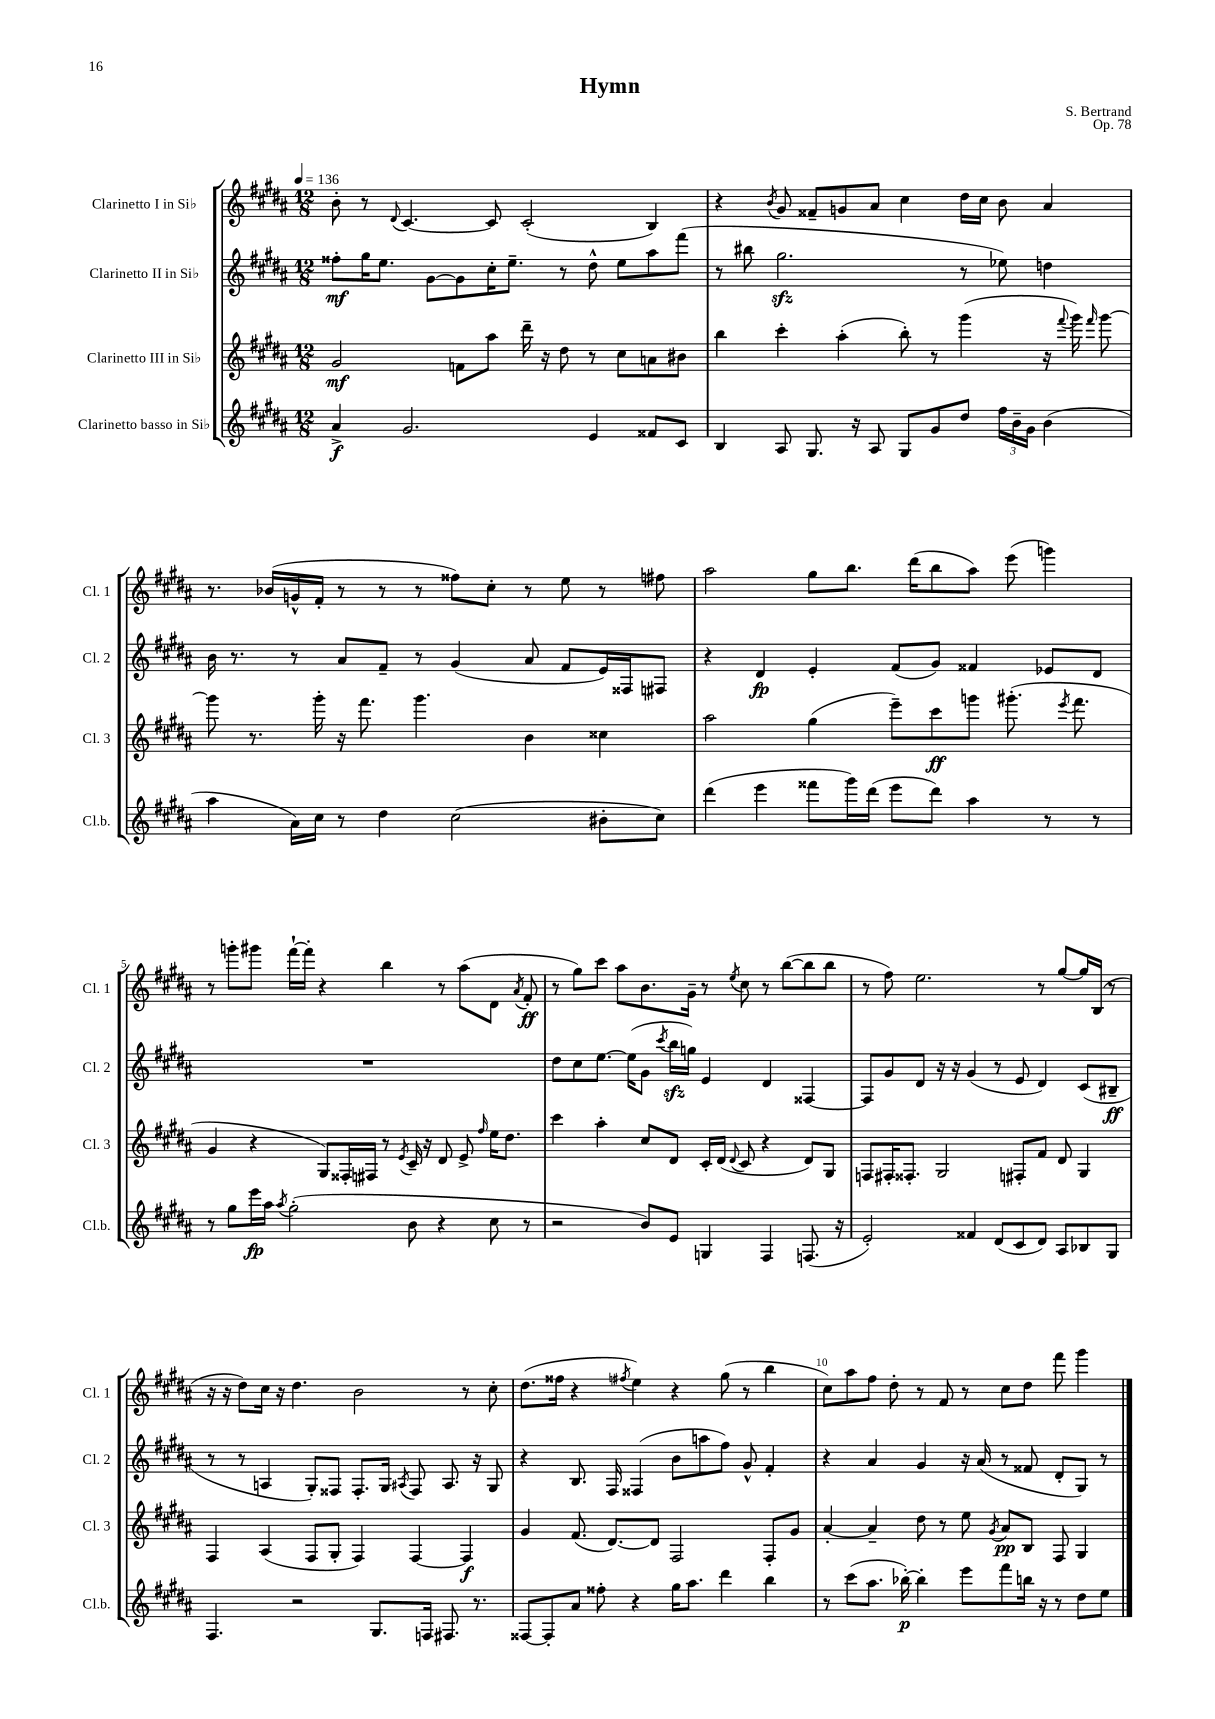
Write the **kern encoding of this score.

**kern	**kern	**kern	**kern
*staff4	*staff3	*staff2	*staff1
*clefG2	*clefG2	*clefG2	*clefG2
*k[f#c#g#d#a#]	*k[f#c#g#d#a#]	*k[f#c#g#d#a#]	*k[f#c#g#d#a#]
*M12/8	*M12/8	*M12/8	*M12/8
*MM136	*MM136	*MM136	*MM136
4a#^	2g#	8ff##'	8b'
.	.	16gg#	8r
.	.	8.ee	.
.	.	.	8qqd#
2.g#	.	.	[4.c#
.	.	[8g#	.
.	8f	8g#]	.
.	8aa#	16cc#'	8c#]
.	.	8.ee~	.
.	16ddd#~	.	(2c#'
.	16r	.	.
.	8dd#	8r	.
4e	8r	8dd#^^	.
.	8cc#	8ee	.
8f##	8a	8aa#	4B)
8c#	8b#	(8fff#	.
=	=	=	=
4B	4bb	8r	4r
.	.	8bb#	.
.	.	.	8qb
8A#	4ccc#'	2.gg#	8g#
8.G#	.	.	8f##~
.	(4aa#'	.	8g
16r	.	.	.
8A#	.	.	8a#
8G#	8bb')	.	4cc#
8g#	8r	.	.
8dd#	(4ggg#	8r	16dd#
.	.	.	16cc#
24ff#	.	8ee-)	8b
24b~	.	.	.
24g#	.	.	.
(4b	16r	4dd	4a#
.	8qqfff#	.	.
.	16ggg#)	.	.
.	16qqfff#	.	.
.	[8ggg#	.	.
=	=	=	=
4aa#	8ggg#]	16b	8.r
.	.	8.r	.
.	8.r	.	.
.	.	.	(16b-
16a#)	.	8r	16g^^
16cc#	16ggg#'	.	16f#'
8r	16r	8a#	8r
.	8.fff#	.	.
4dd#	.	8f#~	8r
.	4.ggg#	8r	8r
(2cc#	.	(4g#	8ff##)
.	.	.	8cc#'
.	4b	8a#	8r
.	.	8f#	8ee
8b#'	4cc##	16e)	8r
.	.	16F##	.
8cc#)	.	8F#	8ff#
=	=	=	=
(4ddd#	2aa#	4r	2aa#
4eee	.	4d#	.
8fff##	(4gg#	4e'	8gg#
16ggg#)	.	.	8.bb
(16ddd#	.	.	.
8eee	8eee~)	(8f#	.
.	.	.	(16ddd#
8ddd#)	8ccc#	8g#)	8bb
4aa#	8ggg	4f##	8aa#)
.	(8.ggg#'	.	(8eee
8r	.	8e-	4ggg)
.	8qeee	.	.
.	8.fff#	.	.
8r	.	8d#	.
=	=	=	=
8r	4g#	1.r	8r
8gg#	.	.	8ggg'
16eee	4r	.	8ggg#
16aa#	.	.	.
8qaa#	.	.	.
(2gg#'	.	.	[16fff#`
.	.	.	16fff#']
.	8G#)	.	4r
.	16F##'	.	.
.	16F#	.	.
.	8r	.	4bb
.	8qe	.	.
8b	16c#~	.	.
.	16r	.	.
4r	8d#	.	8r
.	8e^	.	(8aa#
.	16qqff#	.	.
8cc#	16ee	.	8d#
.	8.dd#	.	.
.	.	.	8qa#
8r	.	.	8f#'
=	=	=	=
2r	4ccc#	8dd#	8r
.	.	8cc#	8gg#)
.	4aa#'	[8.ee	8ccc#
.	.	.	8aa#
.	.	(16ee]	.
8b)	8cc#	8g#	8.b
.	.	8qccc#	.
8e	8d#	16bb	.
.	.	16gg)	16g#~
4G	16c#'	4e	8r
.	(16d#	.	.
.	8qqd#	.	8qee
.	8c#	.	8cc#
4F#	4r	4d#	8r
.	.	.	([8bb
(8.F	8d#)	[4F##	8bb]
.	8G#	.	8bb
16r	.	.	.
=	=	=	=
2e')	8F	8F##]	8r
.	16F#'	8g#	8ff#)
.	8.F##'	.	.
.	.	8d#	2.ee
.	2G#	16r	.
.	.	16r	.
4f##	.	(4g#	.
(8d#	.	8r	.
8c#	8F#'	8e	.
8d#)	8f#	4d#)	8r
8A#	8d#	.	[8gg#
8B-	4G#	(8c#	16gg#]
.	.	.	(16B
8G#	.	8B#~	8r
=	=	=	=
4.F#	4F#	8r	16r
.	.	.	16r
.	.	8r	8dd#)
.	(4A#	4A	16cc#
.	.	.	16r
2r	.	.	4.dd#
.	8F#	8G#')	.
.	8G#'	8F##	.
.	4F#)	8.F##'	2b
8.G#	.	.	.
.	.	16G#	.
.	.	8qA#	.
.	[4F#	8F##	.
16F	.	.	.
8.F#	.	8.A#	.
.	4F#]	.	8r
8.r	.	16r	.
.	.	8G#	8cc#'
=	=	=	=
[8F##	4g#	4r	(8.dd#
8F##']	.	.	.
.	.	.	16ff##
8a#	(8.f#	8.B	4r
8ff##'	.	.	.
.	[8.d#)	16F#	.
.	.	.	8qff#
4r	.	(4F##	4ee)
.	8d#]	.	.
16gg#	2F#	8b	4r
8.aa#	.	.	.
.	.	8aa	.
4ddd#	.	8ff#)	(8gg#
.	.	8g#^^	8r
4bb	8F#'	4f#'	4bb
.	8g#	.	.
=	=	=	=
8r	[4a#'	4r	8cc#)
(8ccc#	.	.	8aa#
8.aa#	4a#~]	4a#	8ff#
.	.	.	8dd#'
[16bb-')	.	.	.
4bb-']	8dd#	4g#	8r
.	8r	.	8f#
8eee	8ee	16r	8r
.	.	(16a#	.
.	8qg#	.	.
8fff#	8a#	8r	8cc#
16bb	8B	8f##	8dd#
16r	.	.	.
8r	8F#	8d#'	8fff#
8dd#	4G#	8G#)	4ggg#
8ee	.	8r	.
==	==	==	==
*-	*-	*-	*-
